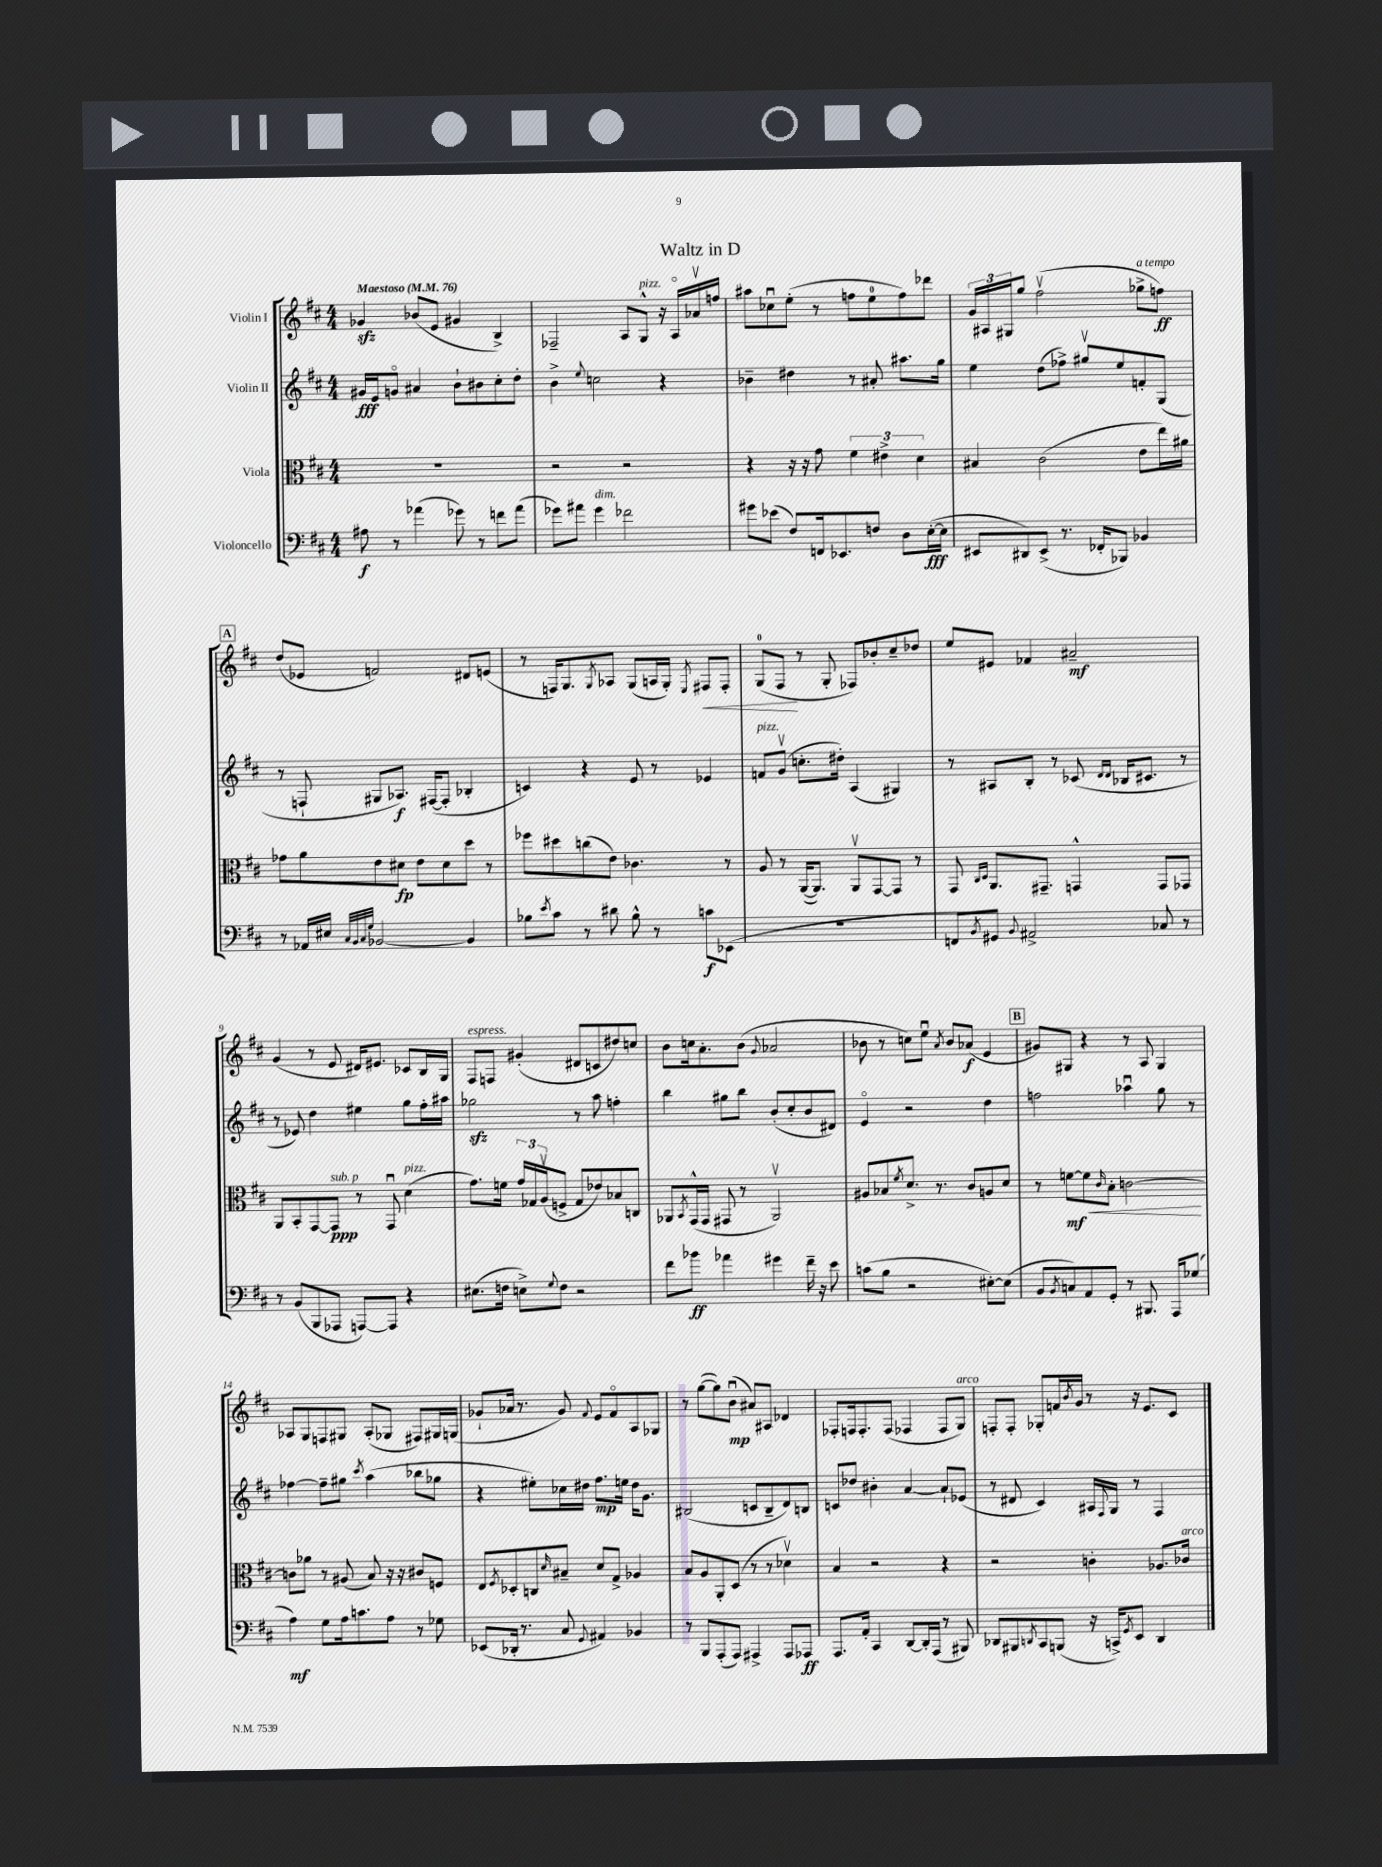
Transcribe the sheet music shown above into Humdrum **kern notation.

**kern	**dynam	**kern	**dynam	**kern	**dynam	**kern	**dynam
*part4	*part4	*part3	*part3	*part2	*part2	*part1	*part1
*staff4	*staff4	*staff3	*staff3	*staff2	*staff2	*staff1	*staff1
*I"Violoncello	*	*I"Viola	*	*I"Violin II	*	*I"Violin I	*
*clefF4	*	*clefC3	*	*clefG2	*	*clefG2	*
*k[f#c#]	*	*k[f#c#]	*	*k[f#c#]	*	*k[f#c#]	*
*M4/4	*	*M4/4	*	*M4/4	*	*M4/4	*
*MM76	*	*MM76	*	*MM76	*	*MM76	*
=1	=1	=1	=1	=1	=1	=1	=1
!	!	!	!	!	!	!LO:TX:a:B:t=Maestoso	!
8A#X\	f	1r	.	16g#X/LL	fff	4g-Xzz/	.
.	.	.	.	16e/J	.	.	.
8r	.	.	.	8gn/J	.	.	.
(4a-X\	.	.	.	4a#X/	.	(8b-X/L	.
.	.	.	.	.	.	8e/J	.
8g-X\)	.	.	.	8b`\L	.	4g#X/	.
8r	.	.	.	8b#X\	.	.	.
8fn\L	.	.	.	8cc#'\	.	4B^/)	.
(8a-\J	.	.	.	8dd'\J	.	.	.
=2	=2	=2	=2	=2	=2	=2	=2
8g-X\L)	.	2r	.	4b^\	.	2F-X~/	.
8a#X\J	.	.	.	.	.	.	.
.	.	.	.	8qqee/	.	.	.
!LO:TX:a:i:t=dim.	!	!	!	!	!	!	!
4g-\	.	.	.	2ccn\	.	.	.
2f-X\	.	2r	.	.	.	8A/L	.
!	!	!	!	!	!	!LO:TX:a:i:t=pizz.	!
.	.	.	.	.	.	8G^^/J	.
.	.	.	.	4r	.	16r	.
.	.	.	.	.	.	16A/LL	.
.	.	.	.	.	.	16a-Xv/	.
.	.	.	.	.	.	16ffn/JJ	.
=3	=3	=3	=3	=3	=3	=3	=3
8g#X\L	.	4r	.	4b-X~\	.	8aa#X\L	.
(8e-X\J	.	.	.	.	.	8cc-Xu\	.
8F#/L)	.	16r	.	4dd#X\	.	(8ee'\J	.
.	.	16r	.	.	.	.	.
16FFn/k	.	8g\	.	.	.	8r	.
8.EE-X/	.	.	.	.	.	.	.
.	.	6f#\	.	8r	.	8ffn\L	.
8Fn/J	.	.	.	8a#X'/	.	8ee\	.
.	.	6e#X^\	.	.	.	.	.
8D\L	.	.	.	8.aa#X\L	.	8ff\)	.
.	.	6d\	.	.	.	.	.
([16E'\L	fff	.	.	.	.	8ddd-X\J	.
16E\JJ]	.	.	.	16gg\Jk	.	.	.
=4	=4	=4	=4	=4	=4	=4	=4
8EE#X/L	.	4B#X/	.	4ee\	.	24g/LL	.
.	.	.	.	.	.	24A#X/	.
.	.	.	.	.	.	24G#X/J	.
8DD#X/)	.	.	.	.	.	8gg/J	.
(8EE#^/J	.	(2c#\	.	(8dd\L	.	(2ff#v\	.
8.r	.	.	.	8ff-X^\J)	.	.	.
.	.	.	.	8gg#Xv/L	.	.	.
16FF-X'/KL	.	.	.	.	.	.	.
8BBB-X/J)	.	.	.	8ee/	.	.	.
!	!	!	!	!	!	!LO:TX:a:i:t=a tempo	!
4BB-X/	.	8e\L	.	8fn'/	.	8gg-X^\L	.
.	.	16ee\L)	.	(8G/J	.	8ffn\J)	ff
.	.	16a#X\JJ	.	.	.	.	.
!!LO:LB:g=z
!!LO:REH:place=s1:t=A
=5	=5	=5	=5	=5	=5	=5	=5
8r	.	8g-X\L	.	8r	.	(8dd/L	.
16AA-X/LL	.	8a\	.	8Fn`/	.	8e-X/J	.
16E#X/JJ	.	.	.	.	.	.	.
32qqC#/LLL	.	.	.	.	.	.	.
32qqBB/	.	.	.	.	.	.	.
32qqC#/	.	.	.	.	.	.	.
32qqG/JJJ	.	.	.	.	.	.	.
[2BB-X/	.	8e\	.	8G#X/L	.	2fn/)	.
.	.	8d#X\J	fp	8.A-X/J)	f	.	.
.	.	8e\L	.	.	.	.	.
.	.	.	.	([16F#X/KL	.	.	.
.	.	8d#\	.	8F#'/J]	.	.	.
4BB-/]	.	8dd\J	.	4B-X'/	.	8d#X/L	.
.	.	8r	.	.	.	(8en/J	.
=6	=6	=6	=6	=6	=6	=6	=6
8B-X\L	.	8ff-X\L	.	4cn/)	.	8r	.
8qe/	.	.	.	.	.	.	.
8c#\J	.	8dd#X\	.	.	.	16Fn/KL)	.
.	.	.	.	.	.	8.G/	.
8r	.	(8ccn\	.	4r	.	.	.
.	.	.	.	.	.	8qG/	.
8d#X\	.	8e\J)	.	.	.	8A-X/J	.
8B-^^\	.	4.c-X\	.	8e/	.	(8G/L	.
8r	.	.	.	8r	.	16An/L	.
.	.	.	.	.	.	16G'/JJ)	.
.	.	.	.	.	.	8qE/	.
!	!	!	!	!	!	!	!LO:HP:b
8cn\L	f	.	.	4e-X/	.	8F#X/L	<
(8EE-X\J	.	8r	.	.	.	8F#'/J	.
=7	=7	=7	=7	=7	=7	=7	=7
!	!	!	!	!LO:TX:a:i:t=pizz.	!	!	!
1r	.	8A/	.	8fn/L	.	(8G/L	.
.	.	8r	.	(8gv/J	.	8F#/J	.
.	.	([16AA/KL	.	8.ccn'\L	.	8r	[
.	.	8.AA/J])	.	.	.	.	.
.	.	.	.	.	.	8G'/	.
.	.	.	.	16dd#X'\Jk)	.	.	.
.	.	8AAv/L	.	(4A/	.	8F-X/L)	.
.	.	[8GG/	.	.	.	8b-X'/	.
.	.	8GG/J]	.	4G#X/)	.	8cc#~/	.
.	.	8r	.	.	.	8dd-X/J	.
=8	=8	=8	=8	=8	=8	=8	=8
8FFn/L	.	8GG/	.	8r	.	8ee/L	.
.	.	16qqC#/LL	.	.	.	.	.
8qBB/	.	16qqD/JJ	.	.	.	.	.
8GG#X/J)	.	8.AA/L	.	8A#X/L	.	8e#X/J	.
8qqBB/	.	.	.	.	.	.	.
2AA#X^/	.	.	.	8B'/J	.	4f-X/	.
.	.	8.GG#X~/J	.	.	.	.	.
.	.	.	.	8r	.	.	.
.	.	4GGn^^/	.	(8c-X/	.	2a#X~/	mf
.	.	.	.	16qqd/LL	.	.	.
.	.	.	.	16qqd/JJ	.	.	.
.	.	.	.	16B-X/KL	.	.	.
.	.	.	.	8.c#X/J	.	.	.
8C-X/	.	8GG/L	.	.	.	.	.
8r	.	8GG-X/J	.	8r	.	.	.
!!LO:LB:g=z
=9	=9	=9	=9	=9	=9	=9	=9
8r	.	8AA/L	.	8r	.	(4g/	.
(8BB/L	.	8BB'/	.	8e-X/)	.	.	.
8BBB/	.	[8GG/	.	4dd\	.	8r	.
!	!	!LO:TX:a:i:t=sub. p	!	!	!	!	!
8AAA-X/J	.	8GG/J]	ppp	.	.	8e/	.
[8AAAn/L)	.	8r	.	4ee#X\	.	16d#X/KL)	.
.	.	.	.	.	.	8.e#X/J	.
8AAA/J]	.	8GGu/	.	.	.	.	.
!	!	!LO:TX:a:i:t=pizz.	!	!	!	!	!
4r	.	(4d\	.	8gg\L	.	8c-X/L	.
.	.	.	.	16ff#'\L	.	16B/L	.
.	.	.	.	16aa#X\JJ	.	16G/JJ	.
=10	=10	=10	=10	=10	=10	=10	=10
!	!	!	!	!	!	!LO:TX:a:i:t=espress.	!
(8.E#X\L	.	8.g\L)	.	2gg-Xzz\	.	8F#/L	.
.	.	.	.	.	.	8Fn/J	.
16Fn\Jk	.	16fn\Jk	.	.	.	.	.
8En^\L)	.	24g/LL	.	.	.	(4g#X'/	.
.	.	24G-X/	.	.	.	.	.
.	.	(24Av/J	.	.	.	.	.
8qqG/	.	.	.	.	.	.	.
8F\J	.	8Fn^/J	.	.	.	.	.
2r	.	8G-/L	.	8r	.	8d#X/L	.
.	.	8e-X/)	.	8aa\	.	8cn/	.
.	.	8B-X/	.	4ffn'\	.	8dd#X/)	.
.	.	8Cn/J	.	.	.	8ccn/J	.
=11	=11	=11	=11	=11	=11	=11	=11
8f#\L	.	8AA-X/L	.	4bb\	.	8b\L	.
.	.	8qBB/	.	.	.	.	.
8b-X\J	ff	(16GG^^/L	.	.	.	16ccn\k	.
.	.	16GG/JJ	.	.	.	8.a'\	.
4a-X\	.	8GG#X/	.	8gg#X\L	.	.	.
.	.	8r	.	8bb\J	.	(8b\J	.
.	.	.	.	.	.	8qqg/	.
4g#X\	.	2AA-v/)	.	(8b'/L	.	2a-X/	.
.	.	.	.	8cc#'/	.	.	.
16f#~\	.	.	.	8b/	.	.	.
16r	.	.	.	.	.	.	.
8e\	.	.	.	8d#X/J)	.	.	.
=12	=12	=12	=12	=12	=12	=12	=12
(8cn\L	.	8A#X/L	.	4e/	.	8b-X\	.
8B\J	.	8B-X/	.	.	.	8r	.
.	.	8qf#/	.	.	.	.	.
2r	.	8.d^/J	.	2r	.	8ccn\L)	.
.	.	.	.	.	.	8eeu\J	.
.	.	8.r	.	.	.	.	.
.	.	.	.	.	.	8qa/	.
.	.	.	.	.	.	8b-/L	.
.	.	8c#/L	.	.	.	(8a-X/J	f
[8E#X'\L)	.	8An/	.	4dd\	.	4e/	.
(8E#\J]	.	8d/J	.	.	.	.	.
!!LO:REH:place=s1:t=B
=13	=13	=13	=13	=13	=13	=13	=13
8BB/L	.	8r	.	2ffn\	.	8g#X/L)	.
8qBB/	.	.	.	.	.	.	.
!	!	!	!LO:HP:b	!	!	!	!
8Cn/)	.	[8fn\L	< mf	.	.	8G#X/J	.
8AA/	.	8f\]	.	.	.	4r	.
.	.	16qqc#/	.	.	.	.	.
8GG'/J	.	8B'\J	.	.	.	.	.
8r	.	[2cn\	.	4aa-Xu\	.	8r	.
8.BBB#X/	.	.	.	.	.	8A/	.
.	.	.	.	8gg\	.	4G#/	.
16AAA/KL	.	.	.	.	.	.	.
(8G-X/J	.	.	.	8r	.	.	.
.	.	.	[	.	.	.	.
!!LO:LB:g=z
=14	=14	=14	=14	=14	=14	=14	=14
4A\)	mf	8cn\L]	.	[4ff-X\	.	8A-X/L	.
.	.	8a-X\J	.	.	.	8G/	.
8G\L	.	8r	.	8ff-~\L]	.	8Fn/	.
16A\k	.	(8A#X/	.	8gg#X\J	.	8G#X/J	.
8.cn\	.	.	.	.	.	.	.
.	.	.	.	8qccc#/	.	.	.
.	.	8B/)	.	(4aa\	.	(8A-'/L	.
8A\J	.	16r	.	.	.	8G-X/J	.
.	.	16r	.	.	.	.	.
8r	.	8c#X/L	.	8bb-X\L	.	8F#X/L)	.
8G-X\	.	8Fn/J	.	8gg-X\J	.	16G#X/L	.
.	.	.	.	.	.	(16Gn/JJ	.
=15	=15	=15	=15	=15	=15	=15	=15
(8EE-X/L	.	8E/L	.	4r	.	8g-X`/L	.
.	.	8qF#/	.	.	.	.	.
16DD-X'/Jk	.	8D-X'/	.	.	.	16a-X/Jk	.
8.r	.	.	.	.	.	8.r	.
.	.	8Cn/	.	8ee#X'\L)	.	.	.
.	.	16qqd/	.	.	.	.	.
8C#/	.	8B#X~/J	.	16cc-X\L	.	8g-/)	.
.	.	.	.	16dd#X\JJ	.	.	.
8qqGG/	.	.	.	.	.	8qqf#/	.
4AA#X/)	.	8d/L	.	8.ff#\L	mp	8e/L	.
.	.	8G^/J	.	.	.	8f#/	.
.	.	.	.	16een\Jk	.	.	.
4BB-X/	.	4A-X/	.	16dd#\KL	.	8A/	.
.	.	.	.	8.g\J	.	.	.
.	.	.	.	.	.	8G-X/J	.
=16	=16	=16	=16	=16	=16	=16	=16
8r	.	8B/L	.	(2B#X/	.	8r	.
8BBB/L	.	8A/	.	.	.	([8gg\L	.
(8AAA'/	.	8AA'/	.	.	.	8gg\])	.
8AAA/J)	.	(8D/J	.	.	.	(8bu\J	mp
4AAA#X^/	.	8r	.	8cn/L	.	8a#X/L)	.
.	.	8r	.	8B#~/	.	8A#X/J	.
8AAA#/L	.	4d-Xv\)	.	8d/)	.	4d-X/	.
8AAA-X/J	ff	.	.	8Bn/J	.	.	.
=17	=17	=17	=17	=17	=17	=17	=17
8.AAA/L	.	4B/	.	8cn/L	.	8F-X'/L	.
.	.	.	.	8dd-X/J	.	16Fn/k	.
16AA'/Jk	.	.	.	.	.	8.F'/	.
4CC#/	.	2r	.	4b#X'\	.	.	.
.	.	.	.	.	.	(8F/J	.
[8DD/L	.	.	.	[4a/	.	4F-X/	.
16DD'/L]	.	.	.	.	.	.	.
(16AAA/JJ	.	.	.	.	.	.	.
8r	.	4r	.	8a`/L]	.	8F-/L	.
!	!	!	!	!	!	!LO:TX:a:i:t=arco	!
8BBB#X/)	.	.	.	(8e-X/J	.	8G/J)	.
=18	=18	=18	=18	=18	=18	=18	=18
8DD-X/L	.	2r	.	8r	.	8Fn'/L	.
8BBB#X/	.	.	.	8d#X/	.	8F'/J	.
8qDDn/	.	.	.	.	.	.	.
8CC#/	.	.	.	4c#/)	.	8G-X'/L	.
(8BBBn/J	.	.	.	.	.	16fn/L	.
.	.	.	.	.	.	8qb/	.
.	.	.	.	.	.	16g/JJ	.
16r	.	4cn'\	.	16A#X/LL	.	8r	.
.	.	.	.	8qqF#/	.	.	.
16CCn^/KL)	.	.	.	16G/JJ	.	.	.
8qGG/	.	.	.	.	.	.	.
8EE/J	.	.	.	8r	.	16r	.
.	.	.	.	.	.	8.e/L	.
4DD/	.	8.A-X/L	.	4F#/	.	.	.
.	.	.	.	.	.	8c#/J	.
!	!	!LO:TX:a:i:t=arco	!	!	!	!	!
.	.	16c-X/Jk	.	.	.	.	.
==	==	==	==	==	==	==	==
*-	*-	*-	*-	*-	*-	*-	*-
